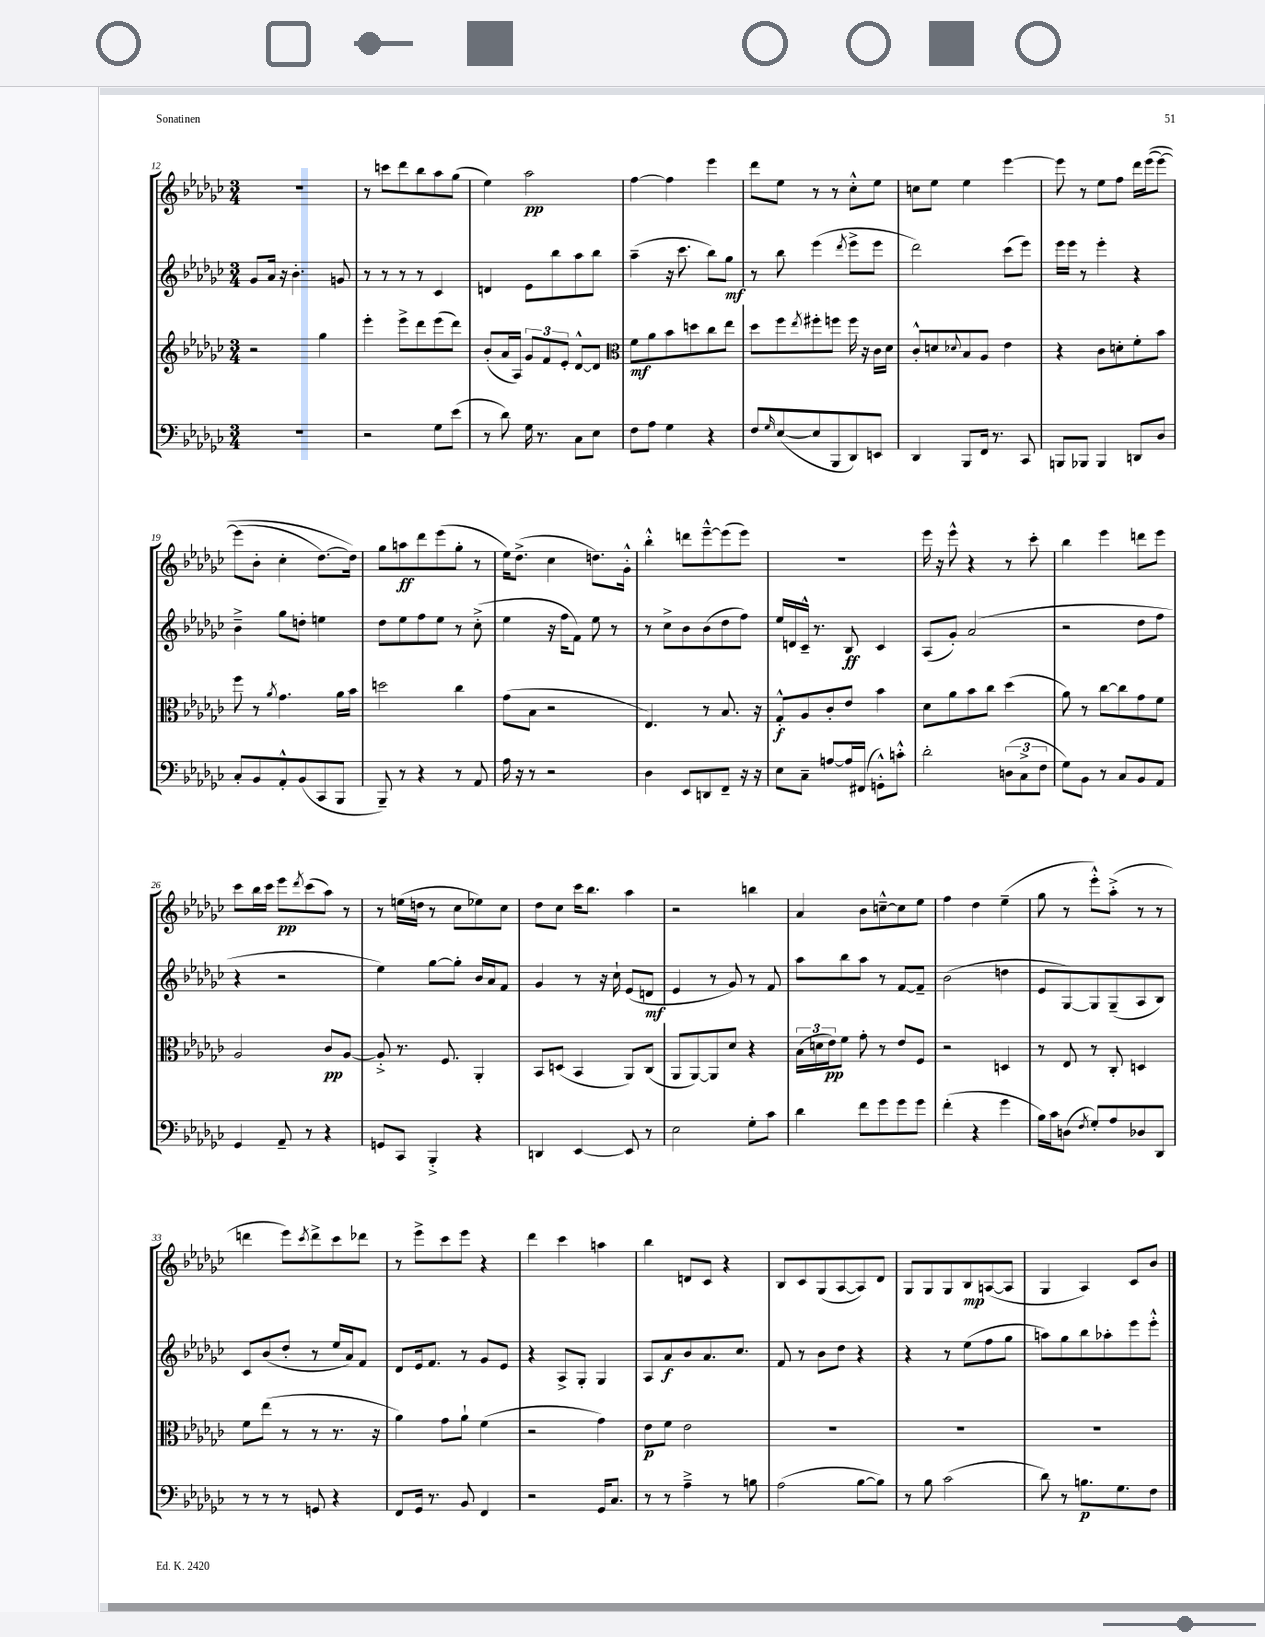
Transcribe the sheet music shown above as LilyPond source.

<<
\new StaffGroup <<
\new Staff = "s0" {
    \clef treble \key ges \major \numericTimeSignature \time 3/4
    R2. |
    r8 c'''8 des'''8 bes''8 aes''8 ges''8( |
    ees''4) aes''2\pp |
    f''4~ f''4 ees'''4 |
    des'''8 ees''8 r8 r8 ces''8-.-^ ees''8 |
    c''8 ees''8 ees''4 ees'''4~ |
    ees'''8 r8 ees''8 f''8 des'''16 ees'''16(\( ees'''8~) |
    ees'''8( bes'8-. ces''4-. des''8.~) des''16\) |
    ges''8 a''8\ff des'''8 ees'''8( ges''8-. r8 |
    ees''16) des''8.->( ces''4 d''8.) ges'16-.-^ |
    bes''4-.-^ d'''8 ees'''8~---^ ees'''8( ees'''8) |
    R2. |
    ees'''16 r16 ees'''8-^ r4 r8 ces'''8-. |
    bes''4 ees'''4 d'''8 ees'''8 |
    ces'''8 bes''16 ces'''16 ees'''8\pp \acciaccatura { des'''8 } ces'''8( aes''8) r8 |
    r8 e''16( d''16 r8 ces''8 ees''8) ces''8 |
    des''8 ces''8 ces'''16 bes''8. aes''4 |
    r2 b''4 |
    aes'4 bes'8 c''8~---^ c''8 ees''8 |
    f''4 des''4 ees''4--( |
    ges''8 r8 ees'''8-.-^) aes''8-.->( r8 r8 |
    d'''4 ees'''8) \acciaccatura { ces'''8 } d'''8-> ces'''8 des'''8 |
    r8 ees'''8-> ces'''8 ees'''8 r4 |
    des'''4 ces'''4 a''4 |
    bes''4 d'8 ces'8 r4 |
    bes8 ces'8 ges8( aes8~ aes8) des'8 |
    ges8 ges8 ges8 bes8\mp a8~( a8 |
    ges4 aes4) ces'8 bes'8 \bar "|." |
}
\new Staff = "s1" {
    \clef treble \key ges \major \numericTimeSignature \time 3/4
    ges'8 aes'16 r16 bes'4.-. g'8 |
    r8 r8 r8 r8 ces'4 |
    d'4 ees'8 bes''8 aes''8 bes''8 |
    aes''4--( r16 ces'''8. bes''8) ges''8\mf |
    r8 bes''8 ees'''4( \acciaccatura { des'''8 } ees'''8-> ees'''8 |
    des'''2) ces'''8( ees'''8) |
    ees'''16 ees'''16 r8 ees'''4-. r4 |
    bes'4---> ges''8 d''8-. e''4 |
    des''8 ees''8 f''8 ees''8 r8 ces''8-.->( |
    ees''4 r16 f''16 f'8) ees''8 r8 |
    r8 ces''8-> bes'8 bes'8( des''8 f''8) |
    ees''16 d'16 ces'16---^ r8. bes8\ff ces'4 |
    aes8( ges'8-.) aes'2( |
    r2 des''8 f''8 |
    r4 r2 |
    ees''4) ges''8~ ges''8-. bes'16 aes'16 f'8 |
    ges'4 r8 r16 ces''16-! ees'8( d'8\mf |
    ees'4 r8 ges'8) r8 f'8 |
    aes''8 bes''8 aes''8 r8 f'8~ f'8-- |
    bes'2( d''4 |
    ees'8 ges8~) ges8 ges8--( aes8 bes8) |
    ces'8 bes'8( des''8-. r8 ees''16 aes'16) f'8 |
    des'8 ees'16 f'8. r8 ges'8 ees'8 |
    r4 aes8-> ges8-. ges4 |
    aes8 aes'8\f bes'8 aes'8. ces''8. |
    f'8 r8 bes'8 des''8 r4 |
    r4 r8 ees''8( f''8 ges''8 |
    a''8) ges''8 bes''8 aes''8-. ees'''8 ees'''8-.-^ \bar "|." |
}
\new Staff = "s2" {
    \clef treble \key ges \major \numericTimeSignature \time 3/4
    r2 ges''4 |
    ees'''4-. ees'''8-> des'''8 ees'''8( des'''8) |
    bes'8-.( aes'16 aes16) \tuplet 3/2 { ges'8 f'8 ees'8-. } des'8~-^ des'8 |
    \clef alto f'8\mf aes'8 bes'8 d''8 ces''8 ees''8 |
    des''8 f''8 \acciaccatura { ees''8 } fis''8-. f''8 f''16 r16 ces'16 des'16 |
    ces'8-.-^ d'8 \appoggiatura { des'8 } bes8 aes8 ees'4 |
    r4 ces'8 d'8-. f'8-. bes'8 |
    f''8 r8 \acciaccatura { aes'8 } ges'4. aes'16 bes'16 |
    d''2 ces''4 |
    ges'8( bes8 r2 |
    ees4.) r8 bes8. r16 |
    ges8-.-^\f aes8 ces'8-. ees'8 bes'4 |
    des'8 aes'8 bes'8 ces''8 des''4( |
    aes'8) r8 ces''8~ ces''8 ges'8 f'8 |
    aes2 ces'8\pp aes8~ |
    aes8-.-> r8. f8. aes,4-. |
    bes,8 d8( bes,4 aes,8) ces8( |
    aes,8 aes,8~) aes,8 des'8 r4 |
    \tuplet 3/2 { bes16( d'16 ees'16\pp) } f'8 ges'8-. r8 ees'8 f8 |
    r2 d4 |
    r8 ees8 r8 ces8-. d4 |
    f'8 ees''8( r8 r8 r8. r16 |
    aes'4) ges'8 aes'8-! f'4( |
    r2 ges'4) |
    ees'8\p f'8 ees'2 |
    R2. |
    R2. |
    R2. \bar "|." |
}
\new Staff = "s3" {
    \clef bass \key ges \major \numericTimeSignature \time 3/4
    R2. |
    r2 ges8 ees'8( |
    r8 des'8) ges16 r8. ces8 ees8 |
    f8 aes8 ges4 r4 |
    f8 \grace { ges16 } ees8~( ees8 bes,,8 des,8) e,8 |
    des,4 bes,,8 f,16 r8. ces,8 |
    b,,8 bes,,8 bes,,4 d,8 des8 |
    ces8-. bes,8 aes,8-.-^ bes,8( ces,8 bes,,8 |
    bes,,8--) r8 r4 r8 aes,8 |
    aes16 r16 r8 r2 |
    des4 ees,8 d,8 f,8-- r16 r16 |
    ees8 ces8-- a8~ a16 fis,16( g,8-.-^) c'8-.-^ |
    des'2-. \tuplet 3/2 { d8( ces8-> f8 } |
    ges8) bes,8 r8 ces8 bes,8 aes,8 |
    ges,4 aes,8-- r8 r4 |
    g,8 ces,8 bes,,4-.-> r4 |
    d,4 ees,4~ ees,8 r8 |
    ees2 ges8-. ces'8 |
    des'4 f'8 ges'8 ges'8 ges'8 |
    f'4-.( r4 ges'4 |
    bes16) ces'16 d8( \acciaccatura { f8 } ges8-.) aes8 des8 des,8 |
    r8 r8 r8 g,8 r4 |
    f,8 ges,16 r8. bes,8 f,4 |
    r2 ges,16 ces8. |
    r8 r8 aes4---> r8 b8 |
    aes2( bes8~ bes8) |
    r8 bes8 ces'2( |
    des'8) r8 b8.\p ges8. f8 \bar "|." |
}
>>
>>
\layout { \context { \Score currentBarNumber = #12 } }
